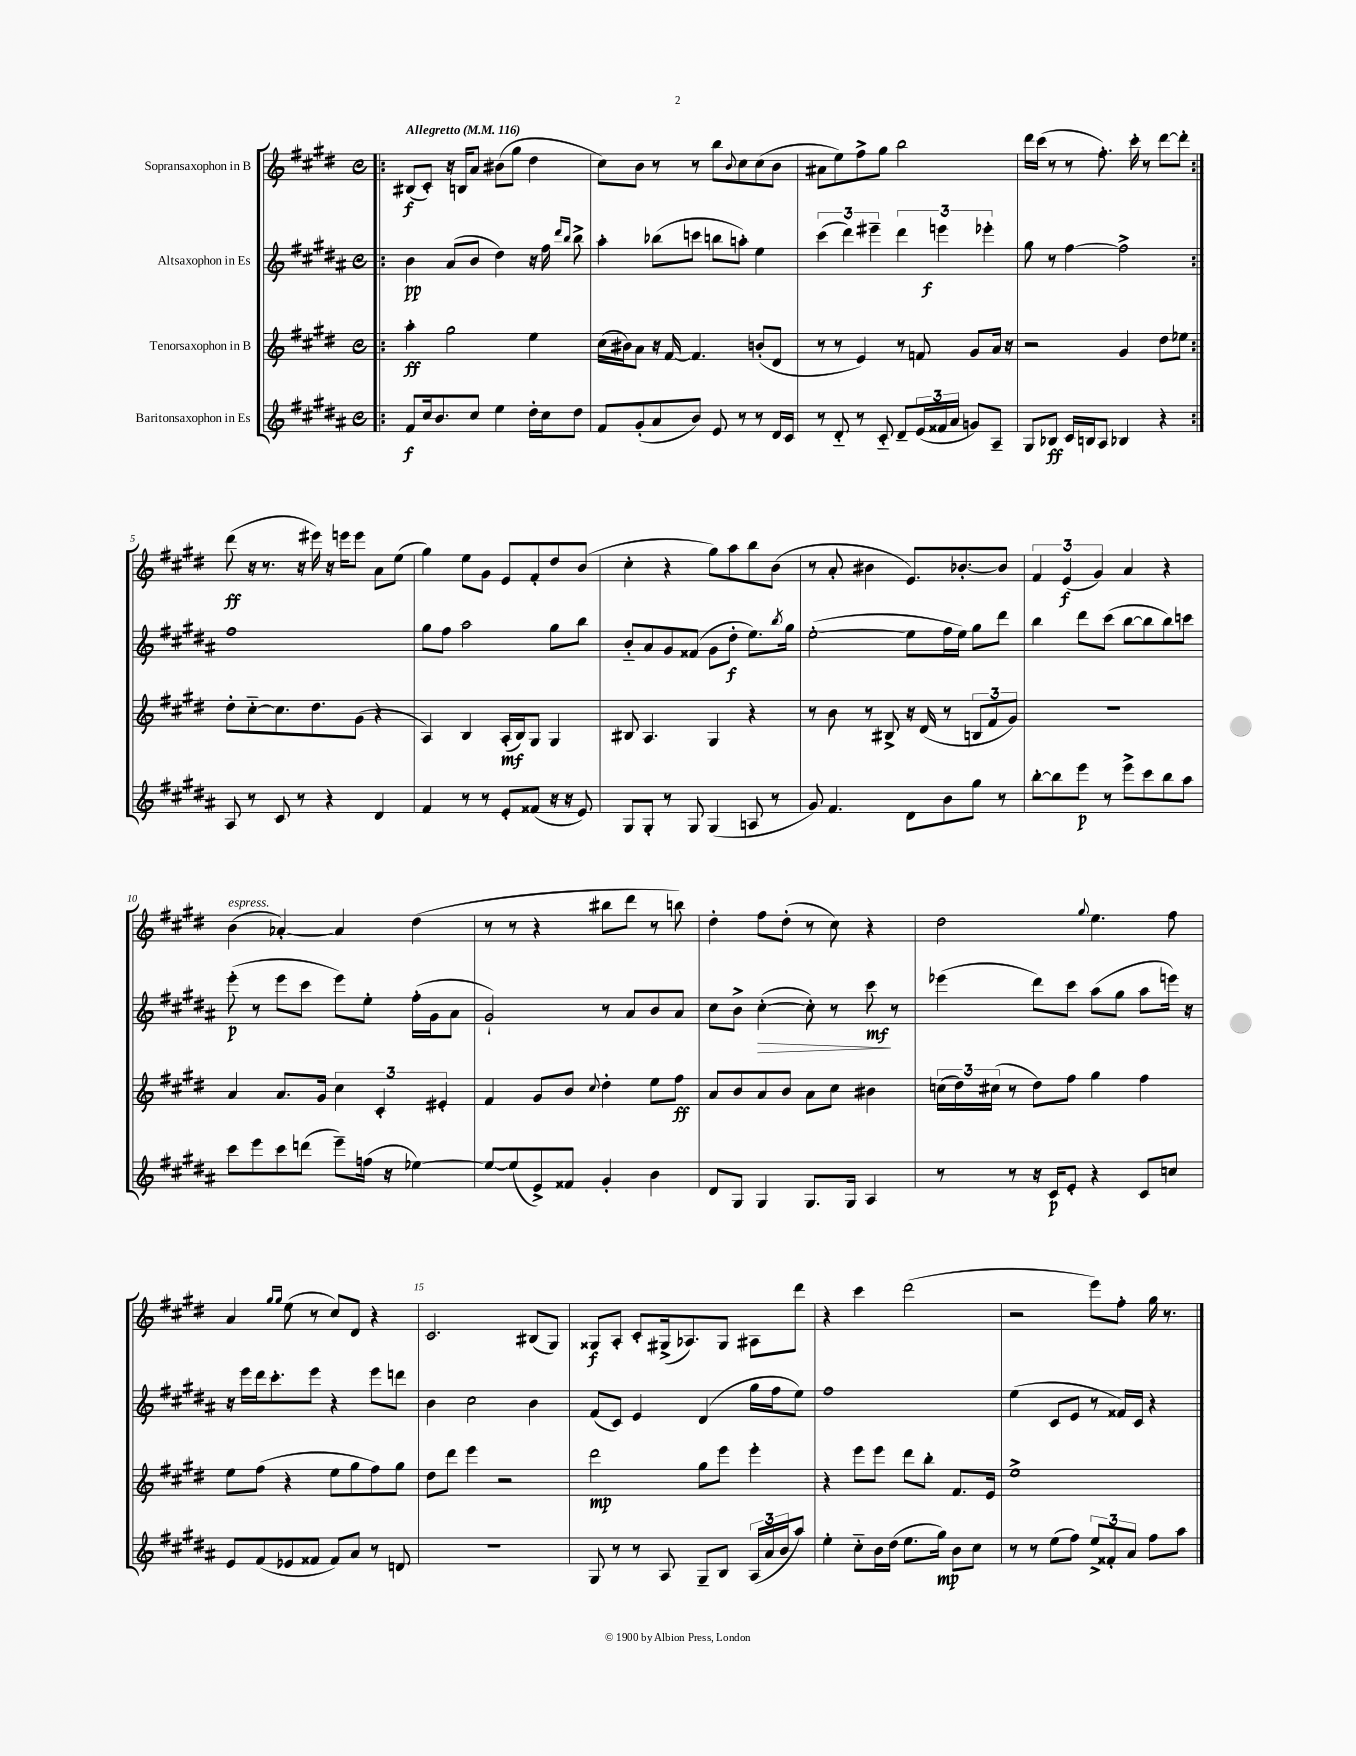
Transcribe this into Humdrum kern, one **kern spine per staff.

**kern	**dynam	**kern	**dynam	**kern	**dynam	**kern	**dynam
*part4	*part4	*part3	*part3	*part2	*part2	*part1	*part1
*staff4	*staff4	*staff3	*staff3	*staff2	*staff2	*staff1	*staff1
*I"Baritonsaxophon in Es	*	*I"Tenorsaxophon in B	*	*I"Altsaxophon in Es	*	*I"Sopransaxophon in B	*
*clefG2	*	*clefG2	*	*clefG2	*	*clefG2	*
*k[f#c#g#d#a#]	*	*k[f#c#g#d#]	*	*k[f#c#g#d#a#]	*	*k[f#c#g#d#]	*
*M4/4	*	*M4/4	*	*M4/4	*	*M4/4	*
*met(c)	*	*met(c)	*	*met(c)	*	*met(c)	*
*MM116	*	*MM116	*	*MM116	*	*MM116	*
=1!|:	=1!|:	=1!|:	=1!|:	=1!|:	=1!|:	=1!|:	=1!|:
!	!	!	!	!	!	!LO:TX:a:B:t=Allegretto	!
8f#/L	f	4aa'\	ff	4b\	pp	(8B#X/L	f
16cc#/k	.	.	.	.	.	8c#'/J)	.
8.b/	.	.	.	.	.	.	.
.	.	2gg#\	.	(8a#/L	.	16r	.
.	.	.	.	.	.	16Bn/KL	.
8cc#/J	.	.	.	8b/J	.	8a/J	.
4ee\	.	.	.	4dd#\)	.	(8b#X\L	.
.	.	.	.	.	.	8gg#\J	.
16dd#'\LL	.	4ee\	.	16r	.	4dd#\	.
16cc#\J	.	.	.	16ff#\	.	.	.
.	.	.	.	16qqddd#/LL	.	.	.
.	.	.	.	16qqbb/JJ	.	.	.
8dd#\J	.	.	.	8bb^\	.	.	.
=2	=2	=2	=2	=2	=2	=2	=2
8f#/L	.	(16cc#\LL	.	4aa#'\	.	8cc#\L)	.
.	.	16b#X\J)	.	.	.	.	.
(8g#'/	.	8a\J	.	.	.	8b\J	.
8a#/	.	16r	.	(8bb-X\L	.	8r	.
.	.	[16f#/	.	.	.	.	.
8b/J)	.	4.f#/]	.	8cccn\J	.	8r	.
8e/	.	.	.	8bbn\L	.	8bb\L	.
.	.	.	.	.	.	8qqb/	.
8r	.	.	.	8aan'\J)	.	8cc#\	.
8r	.	(8bn'/L	.	4ee\	.	(8cc#\	.
16d#/LL	.	8d#/J	.	.	.	8b\J	.
16c#/JJ	.	.	.	.	.	.	.
=3	=3	=3	=3	=3	=3	=3	=3
8r	.	8r	.	(6ccc#\	.	8a#X\L	.
8d#/	.	8r	.	.	.	8ee\)	.
.	.	.	.	6ddd#\)	.	.	.
8r	.	4e/)	.	.	.	8ff#^\	.
.	.	.	.	6eee#X~\	.	.	.
8c#/	.	.	.	.	.	8gg#\J	.
8d#~/L	.	8r	.	6ddd#\	.	2bb\	.
(24e/L	.	8fn/	.	.	.	.	.
24f##X/	.	.	.	6eeen\	f	.	.
24a#/JJ	.	.	.	.	.	.	.
8gn/L)	.	8g#/L	.	.	.	.	.
.	.	.	.	6eee-X'\	.	.	.
8A#~/J	.	16a/Jk	.	.	.	.	.
.	.	16r	.	.	.	.	.
=4	=4	=4	=4	=4	=4	=4	=4
8G#/L	.	2r	.	8gg#\	.	16ddd#\LL	.
.	.	.	.	.	.	(16ccc#\JJ	.
8B-X/J	ff	.	.	8r	.	8r	.
16c#/LL	.	.	.	[4ff#\	.	8r	.
16Bn/J	.	.	.	.	.	.	.
8A#/J	.	.	.	.	.	8.ff#'\)	.
4B-X/	.	4g#/	.	2ff#^\]	.	.	.
.	.	.	.	.	.	16ccc#'\	.
.	.	.	.	.	.	8r	.
4r	.	8dd#\L	.	.	.	[8ddd#\L	.
.	.	8ee-X\J	.	.	.	8ddd#'\J]	.
!!LO:LB:g=z
=5:|!	=5:|!	=5:|!	=5:|!	=5:|!	=5:|!	=5:|!	=5:|!
8A#/	.	8dd#'\L	.	1ff#	.	(8ddd#\	ff
8r	.	[8cc#\	.	.	.	16r	.
.	.	.	.	.	.	8.r	.
8c#/	.	8.cc#\]	.	.	.	.	.
8r	.	.	.	.	.	16r	.
.	.	8.dd#\	.	.	.	16eee#X\)	.
4r	.	.	.	.	.	16r	.
.	.	.	.	.	.	16eeen\KL	.
.	.	(8g#\J	.	.	.	8eee\J	.
4d#/	.	4r	.	.	.	8a\L	.
.	.	.	.	.	.	(8ee\J	.
=6	=6	=6	=6	=6	=6	=6	=6
4f#/	.	4A/)	.	8gg#\L	.	4gg#\)	.
.	.	.	.	8ff#\J	.	.	.
8r	.	4B/	.	2aa#\	.	8ee\L	.
8r	.	.	.	.	.	8g#\J	.
8e'/L	.	(16A'/LL	mf	.	.	8e/L	.
.	.	16B/J)	.	.	.	.	.
(8f##X/J	.	8G#/J	.	.	.	8f#'/	.
16r	.	4G#/	.	8gg#\L	.	8dd#/	.
16r	.	.	.	.	.	.	.
8e/)	.	.	.	8bb\J	.	(8b/J	.
=7	=7	=7	=7	=7	=7	=7	=7
8G#/L	.	8B#X/	.	8b/L	.	4cc#'\	.
8G#'/J	.	4.A/	.	8a#/	.	.	.
8r	.	.	.	8g#/	.	4r	.
8G#/	.	.	.	(8f##X/J	.	.	.
(4G#/	.	4G#/	.	8g#\L	.	8gg#\L)	.
.	.	.	.	8dd#'\J	f	8aa\	.
8An/	.	4r	.	8.ee\L)	.	8bb\	.
8r	.	.	.	.	.	(8b\J	.
.	.	.	.	8qbb/	.	.	.
.	.	.	.	16gg#\Jk	.	.	.
=8	=8	=8	=8	=8	=8	=8	=8
8g#/)	.	8r	.	([2ee'\	.	8r	.
4.f#/	.	8b\	.	.	.	8a'/	.
.	.	8r	.	.	.	4b#X\	.
.	.	8B#X^/	.	.	.	.	.
8d#\L	.	16r	.	8ee\L]	.	8.e/L)	.
.	.	(16d#/	.	.	.	.	.
8b\	.	8r	.	16ff#\L	.	.	.
.	.	.	.	16ee\JJ)	.	[8.b-X'/	.
8gg#\J	.	12Bn/L	.	8gg#\L	.	.	.
.	.	12f#/	.	.	.	.	.
8r	.	.	.	8ddd#\J	.	8b-/J]	.
.	.	12g#/J)	.	.	.	.	.
=9	=9	=9	=9	=9	=9	=9	=9
[8bb'\L	.	1r	.	4bb\	.	6f#/	.
8bb\]	.	.	.	.	.	.	.
.	.	.	.	.	.	(6e/	f
8eee\J	p	.	.	8ddd#\L	.	.	.
.	.	.	.	.	.	6g#/)	.
8r	.	.	.	(8ccc#\J	.	.	.
8eee^\L	.	.	.	[8bb\L	.	4a/	.
8ccc#\	.	.	.	8bb\]	.	.	.
8bb\	.	.	.	8bb\)	.	4r	.
8aa#\J	.	.	.	8cccn\J	.	.	.
!!LO:LB:g=z
=10	=10	=10	=10	=10	=10	=10	=10
!	!	!	!	!	!	!LO:TX:a:i:t=espress.	!
8ccc#\L	.	4a/	.	(8eee'\	p	(4b\	.
8eee\	.	.	.	8r	.	.	.
8ccc#\	.	8.a/L	.	8eee\L	.	[4a-X'/)	.
(8dddn\J	.	.	.	8ccc#\J	.	.	.
.	.	16g#/Jk	.	.	.	.	.
8eee~\L)	.	6cc#\	.	8eee\L)	.	4a-/]	.
(16ffn\Jk	.	.	.	8ee'\J	.	.	.
.	.	6c#'/	.	.	.	.	.
16r	.	.	.	.	.	.	.
[4ee-X\)	.	.	.	(16ff#'\LL	.	(4dd#\	.
.	.	.	.	16g#\J	.	.	.
.	.	6e#X'/	.	.	.	.	.
.	.	.	.	8a#\J	.	.	.
=11	=11	=11	=11	=11	=11	=11	=11
8ee-/L_	.	4f#/	.	2g#`/)	.	8r	.
(8ee-/]	.	.	.	.	.	8r	.
8e^/)	.	8g#/L	.	.	.	4r	.
8f##X/J	.	8b/J	.	.	.	.	.
.	.	8qqcc#/	.	.	.	.	.
4g#'/	.	4dd#'\	.	8r	.	8bb#X\L	.
.	.	.	.	8a#/L	.	8ddd#\J	.
4b\	.	8ee\L	.	8b/	.	8r	.
.	.	8ff#\J	ff	8a#/J	.	8bbn\)	.
=12	=12	=12	=12	=12	=12	=12	=12
8d#/L	.	8a/L	.	8cc#\L	.	4dd#'\	.
8G#/J	.	8b/	.	8b^\J	.	.	.
!	!	!	!	!	!LO:HP:b	!	!
4G#/	.	8a/	.	([4cc#'\	>	8ff#\L	.
.	.	8b/J	.	.	.	(8dd#'\J	.
8.G#/L	.	8a\L	.	8cc#'\])	.	8r	.
.	.	8cc#\J	.	8r	.	8cc#\)	.
16G#/Jk	.	.	.	.	.	.	.
4A#/	.	4b#X\	.	8ccc#\	mf	4r	.
.	.	.	.	8r	]	.	.
=13	=13	=13	=13	=13	=13	=13	=13
8r	.	(24ccn\LL	.	(4eee-X\	.	2dd#\	.
.	.	24dd#\)	.	.	.	.	.
.	.	(24cc#X\JJ	.	.	.	.	.
8r	.	8r	.	.	.	.	.
16r	.	8dd#\L)	.	8ddd#\L)	.	.	.
16c#/KL	p	.	.	.	.	.	.
8e'/J	.	8ff#\J	.	8ccc#\J	.	.	.
.	.	.	.	.	.	8qqgg#/	.
4r	.	4gg#\	.	(8aa#\L	.	4.ee\	.
.	.	.	.	8gg#\J	.	.	.
8c#/L	.	4ff#\	.	8aa#\L	.	.	.
8ccn/J	.	.	.	16eeen\Jk)	.	8ff#\	.
.	.	.	.	16r	.	.	.
!!LO:LB:g=z
=14	=14	=14	=14	=14	=14	=14	=14
8e/L	.	8ee\L	.	16r	.	4a/	.
.	.	.	.	16eee\LL	.	.	.
(8f#/	.	(8ff#\J	.	16ddd#\J	.	.	.
.	.	.	.	8.ccc#'\	.	.	.
.	.	.	.	.	.	16qqgg#/LL	.
.	.	.	.	.	.	16qqgg#/JJ	.
8e-X/	.	4r	.	.	.	(8ee\	.
8f##X/J	.	.	.	8eee\J	.	8r	.
8f##/L)	.	8ee\L	.	4r	.	8cc#/L)	.
8a#/J	.	8gg#\	.	.	.	8d#/J	.
8r	.	8ff#\)	.	8eee\L	.	4r	.
8dn/	.	8gg#\J	.	8dddn\J	.	.	.
=15	=15	=15	=15	=15	=15	=15	=15
1r	.	8dd#\L	.	4b\	.	2.c#/	.
.	.	8ddd#\J	.	.	.	.	.
.	.	4eee\	.	2cc#\	.	.	.
.	.	2r	.	.	.	.	.
.	.	.	.	4b\	.	(8B#X/L	.
.	.	.	.	.	.	8G#/J)	.
=16	=16	=16	=16	=16	=16	=16	=16
8G#/	.	2ddd#\	mp	(8f#/L	.	8G##X/L	f
8r	.	.	.	8c#/J)	.	8A'/J	.
8r	.	.	.	4e/	.	8c#'/L	.
8A#/	.	.	.	.	.	(16G#X^/k	.
.	.	.	.	.	.	8.A-X/)	.
8G#~/L	.	8gg#\L	.	(4d#/	.	.	.
8B/J	.	8eee\J	.	.	.	8G#/J	.
(24A#/LL	.	4eee'\	.	16gg#\LL	.	8A#X\L	.
24a#/	.	.	.	.	.	.	.
.	.	.	.	16ff#\J	.	.	.
24b/J	.	.	.	.	.	.	.
8aa#/J)	.	.	.	8ee\J)	.	8ddd#\J	.
=17	=17	=17	=17	=17	=17	=17	=17
4ee'\	.	4r	.	1ff#	.	4r	.
8cc#\L	.	8eee\L	.	.	.	4ccc#\	.
16b\L	.	8eee\J	.	.	.	.	.
(16dd#\JJ	.	.	.	.	.	.	.
8.ee\L	.	8ddd#\L	.	.	.	(2ddd#\	.
.	.	8bb'\J	.	.	.	.	.
16gg#\Jk)	mp	.	.	.	.	.	.
8b\L	.	8.f#/L	.	.	.	.	.
8cc#\J	.	.	.	.	.	.	.
.	.	16e/Jk	.	.	.	.	.
=18	=18	=18	=18	=18	=18	=18	=18
8r	.	1ee^	.	(4ee\	.	2r	.
8r	.	.	.	.	.	.	.
(8ee\L	.	.	.	8c#/L	.	.	.
8ff#\J)	.	.	.	8e/J	.	.	.
12ee^/L	.	.	.	8r	.	8eee\L)	.
12f##X'/	.	.	.	.	.	.	.
.	.	.	.	16f##X/LL)	.	8ff#'\J	.
12a#/J	.	.	.	.	.	.	.
.	.	.	.	16c#/JJ	.	.	.
8ff#\L	.	.	.	4r	.	16gg#\	.
.	.	.	.	.	.	8.r	.
8aa#\J	.	.	.	.	.	.	.
==	==	==	==	==	==	==	==
*-	*-	*-	*-	*-	*-	*-	*-
